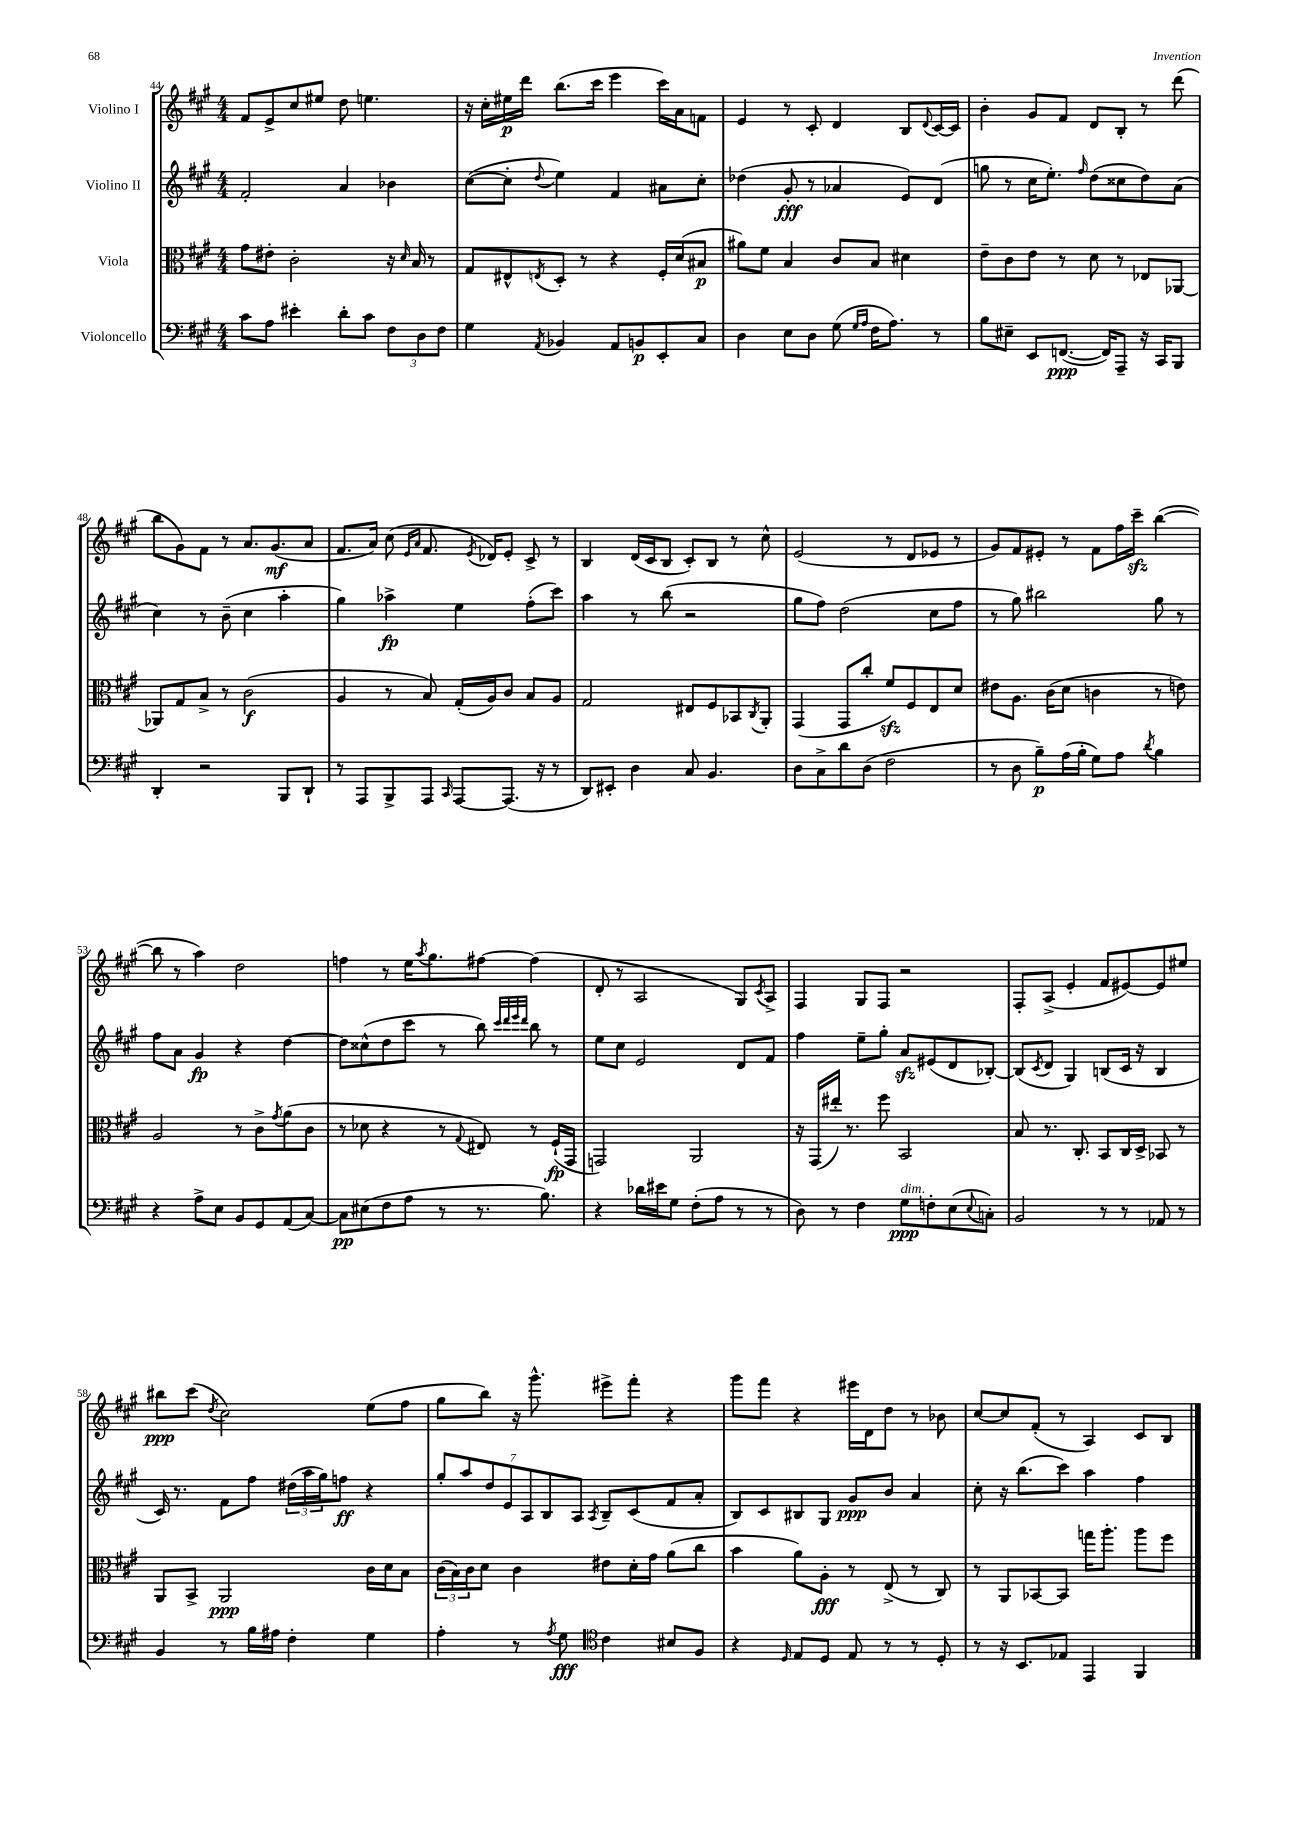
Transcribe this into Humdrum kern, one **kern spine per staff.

**kern	**dynam	**kern	**dynam	**kern	**dynam	**kern	**dynam
*part4	*part4	*part3	*part3	*part2	*part2	*part1	*part1
*staff4	*staff4	*staff3	*staff3	*staff2	*staff2	*staff1	*staff1
*I"Violoncello	*	*I"Viola	*	*I"Violino II	*	*I"Violino I	*
*clefF4	*	*clefC3	*	*clefG2	*	*clefG2	*
*k[f#c#g#]	*	*k[f#c#g#]	*	*k[f#c#g#]	*	*k[f#c#g#]	*
*M4/4	*	*M4/4	*	*M4/4	*	*M4/4	*
=44	=44	=44	=44	=44	=44	=44	=44
8c#\L	.	8g#\L	.	2f#'/	.	8f#/L	.
8A\J	.	8e#X'\J	.	.	.	8e^/	.
4e#X'\	.	2c#'\	.	.	.	8cc#/	.
.	.	.	.	.	.	8ee#X/J	.
8d'\L	.	.	.	4a/	.	8dd\	.
8c#\J	.	.	.	.	.	4.een\	.
12F#\L	.	16r	.	4b-X\	.	.	.
.	.	16qqd/	.	.	.	.	.
.	.	16B/	.	.	.	.	.
12D\	.	.	.	.	.	.	.
.	.	8r	.	.	.	.	.
12F#\J	.	.	.	.	.	.	.
=45	=45	=45	=45	=45	=45	=45	=45
4G#\	.	8G#/L	.	([8cc#\L	.	16r	.
.	.	.	.	.	.	16cc#'\LL	.
.	.	8E#X^^/	.	8cc#'\J]	.	16ee#X\	p
.	.	.	.	.	.	16ddd\JJ	.
8qAA/	.	8qEn/	.	8qqdd/	.	.	.
4BB-X/	.	8D'/J	.	4ee\)	.	(8.bb\L	.
.	.	8r	.	.	.	.	.
.	.	.	.	.	.	16ccc#\Jk	.
8AA/L	.	4r	.	4f#/	.	4eee\	.
8BBn/	p	.	.	.	.	.	.
8EE'/	.	16F#'/LL	.	8a#X\L	.	16ccc#\LL)	.
.	.	(16d/J	.	.	.	16a\J	.
8C#/J	.	8B#X/J	p	8cc#'\J	.	8fn\J	.
=46	=46	=46	=46	=46	=46	=46	=46
4D\	.	8a#X\L)	.	(4dd-X\	.	4e/	.
.	.	8f#\J	.	.	.	.	.
8E\L	.	4B/	.	8g#'/	fff	8r	.
8D\J	.	.	.	8r	.	8c#'/	.
(8G#\	.	8c#/L	.	4a-X/	.	4d/	.
16qqG#/LL	.	.	.	.	.	.	.
16qqA/JJ	.	.	.	.	.	.	.
16F#\KL	.	8B/J	.	.	.	.	.
8.A\J)	.	.	.	.	.	.	.
.	.	4d#X\	.	8e/L)	.	8B/L	.
.	.	.	.	.	.	8qqd/	.
8r	.	.	.	(8d/J	.	[16c#/L	.
.	.	.	.	.	.	16c#/JJ]	.
=47	=47	=47	=47	=47	=47	=47	=47
8B\L	.	8e~\L	.	8ggn\	.	4b'\	.
8E#X~\J	.	8c#\	.	8r	.	.	.
8EE/L	.	8e\J	.	16cc#\KL	.	8g#/L	.
.	.	.	.	8.ee'\J)	.	.	.
([8.FFn/J	ppp	8r	.	.	.	8f#/J	.
.	.	.	.	16qqff#/	.	.	.
.	.	8d\	.	(8dd\L	.	8d/L	.
16FF/KL])	.	.	.	.	.	.	.
8AAA~/J	.	8r	.	8cc##X\	.	8B'/J	.
16r	.	8E-X/L	.	8dd\)	.	8r	.
16CC#/KL	.	.	.	.	.	.	.
8BBB/J	.	[8AA-X/J	.	(8a\J	.	(8ddd\	.
!!LO:LB:g=z
=48	=48	=48	=48	=48	=48	=48	=48
4DD'/	.	8AA-X/L]	.	4cc#\)	.	8bb\L	.
.	.	8G#/	.	.	.	8g#\)	.
2r	.	8B^/J	.	8r	.	8f#\J	.
.	.	8r	.	(8b~\	.	8r	.
.	.	(2c#\	f	4cc#\	.	8.a/L	.
.	.	.	.	.	.	(8.g#/	mf
8BBB/L	.	.	.	4aa'\	.	.	.
8DD`/J	.	.	.	.	.	8a/J	.
=49	=49	=49	=49	=49	=49	=49	=49
8r	.	4A/	.	4gg#\)	.	8.f#/L	.
8AAA/L	.	.	.	.	.	.	.
.	.	.	.	.	.	16a/Jk)	.
8BBB^/	.	8r	.	4aa-X^\	fp	(8cc#\	.
.	.	.	.	.	.	16qqe/LL	.
.	.	.	.	.	.	16qqa/JJ	.
8AAA/J	.	8B/)	.	.	.	8.f#/	.
16qqCC#/	.	.	.	.	.	.	.
[8AAA/L	.	(16G#'/LL	.	4ee\	.	.	.
.	.	.	.	.	.	8qe/	.
.	.	16A/J)	.	.	.	16d-X/KL)	.
(8.AAA/J]	.	8c#/J	.	.	.	8e'/J	.
.	.	8B/L	.	(8ff#'\L	.	8c#^/	.
16r	.	.	.	.	.	.	.
8r	.	8A/J	.	8ccc#\J)	.	8r	.
=50	=50	=50	=50	=50	=50	=50	=50
8DD/L)	.	2G#/	.	4aa\	.	4B/	.
8EE#X'/J	.	.	.	.	.	.	.
4D\	.	.	.	8r	.	(16d/LL	.
.	.	.	.	.	.	16c#/J	.
.	.	.	.	(8bb\	.	8B/J	.
8C#/	.	8E#X/L	.	2r	.	8c#'/L)	.
4.BB/	.	8F#/	.	.	.	8B/J	.
.	.	8BB-X/	.	.	.	8r	.
.	.	8qC#/	.	.	.	.	.
.	.	8AA'/J	.	.	.	8cc#^^\	.
=51	=51	=51	=51	=51	=51	=51	=51
8D\L	.	(4GG#/	.	8gg#\L	.	(2e/	.
8C#^\	.	.	.	8ff#\J)	.	.	.
8d\	.	8GG#/L	.	(2dd\	.	.	.
(8D\J	.	8cc#'/J	.	.	.	.	.
2F#\	.	8f#zz/L)	.	.	.	8r	.
.	.	8F#/	.	.	.	8d/L	.
.	.	8E/	.	8cc#\L	.	8e-X/J	.
.	.	8d/J	.	8ff#\J	.	8r	.
=52	=52	=52	=52	=52	=52	=52	=52
8r	.	8e#X\L	.	8r	.	8g#/L)	.
8D\	.	8.A\J	.	8gg#\)	.	8f#/	.
8B~\L)	p	.	.	2bb#X\	.	8e#X'/J	.
.	.	(16c#\KL	.	.	.	.	.
(16A\L	.	8d\J	.	.	.	8r	.
16B'\JJ	.	.	.	.	.	.	.
8G#\L)	.	4cn\	.	.	.	8f#\L	.
8A\J	.	.	.	.	.	16ff#\L	.
.	.	.	.	.	.	16ccc#zz~\JJ	.
8qd/	.	.	.	.	.	.	.
4B\	.	8r	.	8gg#\	.	([4bb\	.
.	.	8en\)	.	8r	.	.	.
!!LO:LB:g=z
=53	=53	=53	=53	=53	=53	=53	=53
4r	.	2A/	.	8ff#\L	.	8bb\]	.
.	.	.	.	8a\J	.	8r	.
8A^\L	.	.	.	4g#/	fp	4aa\)	.
8E\J	.	.	.	.	.	.	.
8BB/L	.	8r	.	4r	.	2dd\	.
8GG#/	.	8c#^\L	.	.	.	.	.
.	.	8qg#/	.	.	.	.	.
(8AA/	.	(8a\	.	[4dd\	.	.	.
[8C#/J)	.	8c#\J	.	.	.	.	.
=54	=54	=54	=54	=54	=54	=54	=54
8C#\L]	pp	8r	.	8dd\L]	.	4ffn\	.
(8E#X\	.	8d-X\	.	(8cc##X^^\	.	.	.
8F#\	.	4r	.	8dd\	.	8r	.
8A\J	.	.	.	8ccc#\J	.	16ee\KL	.
.	.	.	.	.	.	8qaa/	.
.	.	.	.	.	.	8.gg#\	.
8r	.	8r	.	8r	.	.	.
.	.	8qqG#/	.	.	.	.	.
8.r	.	8E#X/)	.	8bb\)	.	[8ff#X\J	.
.	.	.	.	32qqccc#/LLL	.	.	.
.	.	.	.	32qqddd/	.	.	.
.	.	.	.	32qqeee/	.	.	.
.	.	.	.	32qqddd/JJJ	.	.	.
.	.	8r	.	8bb\	.	(4ff#\]	.
8.B\)	.	.	.	.	.	.	.
.	.	(16F#`/LL	fp	8r	.	.	.
.	.	16GG#/JJ	.	.	.	.	.
=55	=55	=55	=55	=55	=55	=55	=55
4r	.	2GGn/)	.	8ee\L	.	8d'/	.
.	.	.	.	8cc#\J	.	8r	.
16d-X\LL	.	.	.	2e/	.	2A/	.
16e#X\J	.	.	.	.	.	.	.
8G#\J	.	.	.	.	.	.	.
(8F#'\L	.	2AA/	.	.	.	.	.
8A\J	.	.	.	.	.	.	.
8r	.	.	.	8d/L	.	8G#/L)	.
.	.	.	.	.	.	8qc#/	.
8r	.	.	.	8f#/J	.	8A^/J	.
=56	=56	=56	=56	=56	=56	=56	=56
8D\)	.	16r	.	4ff#\	.	4F#/	.
.	.	(16GG#/LL	.	.	.	.	.
8r	.	16ee#X'/JJ)	.	.	.	.	.
.	.	8.r	.	.	.	.	.
4F#\	.	.	.	8ee~\L	.	8G#/L	.
.	.	8ff#\	.	8gg#'\J	.	8F#/J	.
!LO:TX:a:i:t=dim.	!	!	!	!	!	!	!
8G#\L	ppp	2BB/	.	8azz/L	.	2r	.
8Fn'\	.	.	.	(8e#X/	.	.	.
(8E\	.	.	.	8d/	.	.	.
8qqE/	.	.	.	.	.	.	.
8Cn'\J)	.	.	.	[8B-X'/J)	.	.	.
=57	=57	=57	=57	=57	=57	=57	=57
2BB/	.	8B/	.	(8B-/L]	.	8F#'/L	.
.	.	.	.	8qc#/	.	.	.
.	.	8.r	.	8d/J	.	(8A^/J	.
.	.	.	.	4G#/)	.	4e'/	.
.	.	8.C#'/	.	.	.	.	.
8r	.	8BB/L	.	(8Bn/L	.	8f#/L	.
8r	.	16C#/L	.	16c#/Jk	.	[8e#X/)	.
.	.	16D^/JJ	.	16r	.	.	.
8AA-X/	.	8BB-X/	.	4B/	.	8e#/]	.
8r	.	8r	.	.	.	8ee#X/J	.
!!LO:LB:g=z
=58	=58	=58	=58	=58	=58	=58	=58
4BB/	.	8AA/L	.	16c#/)	.	8bb#X\L	ppp
.	.	.	.	8.r	.	.	.
.	.	8BB^/J	.	.	.	(8ccc#\J	.
.	.	.	.	.	.	8qdd/	.
8r	.	2AA/	ppp	8f#\L	.	2cc#\)	.
16B\LL	.	.	.	8ff#\J	.	.	.
16A#X\JJ	.	.	.	.	.	.	.
4F#'\	.	.	.	(24dd#X\LL	.	.	.
.	.	.	.	24aa\	.	.	.
.	.	.	.	24gg#\J)	.	.	.
.	.	.	.	8ffn\J	ff	.	.
4G#\	.	16c#\LL	.	4r	.	(8ee\L	.
.	.	16d\J	.	.	.	.	.
.	.	8B\J	.	.	.	8ff#\J	.
=59	=59	=59	=59	=59	=59	=59	=59
4A'\	.	(24c#\LL	.	14gg#'/L	.	8gg#\L	.
.	.	24B\)	.	.	.	.	.
.	.	.	.	14aa/	.	.	.
.	.	24c#\J	.	.	.	.	.
.	.	8d\J	.	.	.	8bb\J)	.
.	.	.	.	14dd/	.	.	.
.	.	.	.	14e/	.	.	.
8r	.	4c#\	.	.	.	16r	.
.	.	.	.	14A/	.	.	.
.	.	.	.	.	.	8.ggg#^^\	.
.	.	.	.	14B/	.	.	.
8qA/	.	.	.	.	.	.	.
8G#\	fff	.	.	.	.	.	.
.	.	.	.	14A/J	.	.	.
*clefC4	*	*	*	*	*	*	*
.	.	.	.	8qA/	.	.	.
4c#\	.	8e#X\L	.	8B~/L	.	8eee#X^\L	.
.	.	16d'\L	.	(8c#/	.	8fff#'\J	.
.	.	16g#\JJ	.	.	.	.	.
8B#X/L	.	(8a\L	.	8f#/	.	4r	.
8F#/J	.	8cc#\J	.	8a'/J	.	.	.
=60	=60	=60	=60	=60	=60	=60	=60
4r	.	4b\	.	8B/L)	.	8ggg#\L	.
.	.	.	.	8c#/	.	8fff#\J	.
16qqD/	.	.	.	.	.	.	.
8E/L	.	8a\L)	.	8B#X/	.	4r	.
8D/J	.	8A'\J	fff	8G#/J	.	.	.
8E/	.	8r	.	8g#/L	ppp	16eee#X\LL	.
.	.	.	.	.	.	16d\J	.
8r	.	(8E^/	.	8b/J	.	8dd\J	.
8r	.	8r	.	4a/	.	8r	.
8D'/	.	8C#/)	.	.	.	8b-X\	.
=61	=61	=61	=61	=61	=61	=61	=61
8r	.	8r	.	8cc#'\	.	[8cc#/L	.
16r	.	8AA/L	.	16r	.	8cc#/]	.
8.BB/L	.	.	.	(8.bb\L	.	.	.
.	.	[8BB-X/	.	.	.	(8f#'/J	.
8E-X/J	.	8BB-/J]	.	8ccc#\J)	.	8r	.
4EE/	.	16ggn\KL	.	4aa\	.	4A/)	.
.	.	8.aa'\J	.	.	.	.	.
4FF#/	.	8aa\L	.	4ff#\	.	8c#/L	.
.	.	8ff#\J	.	.	.	8B/J	.
==	==	==	==	==	==	==	==
*-	*-	*-	*-	*-	*-	*-	*-
